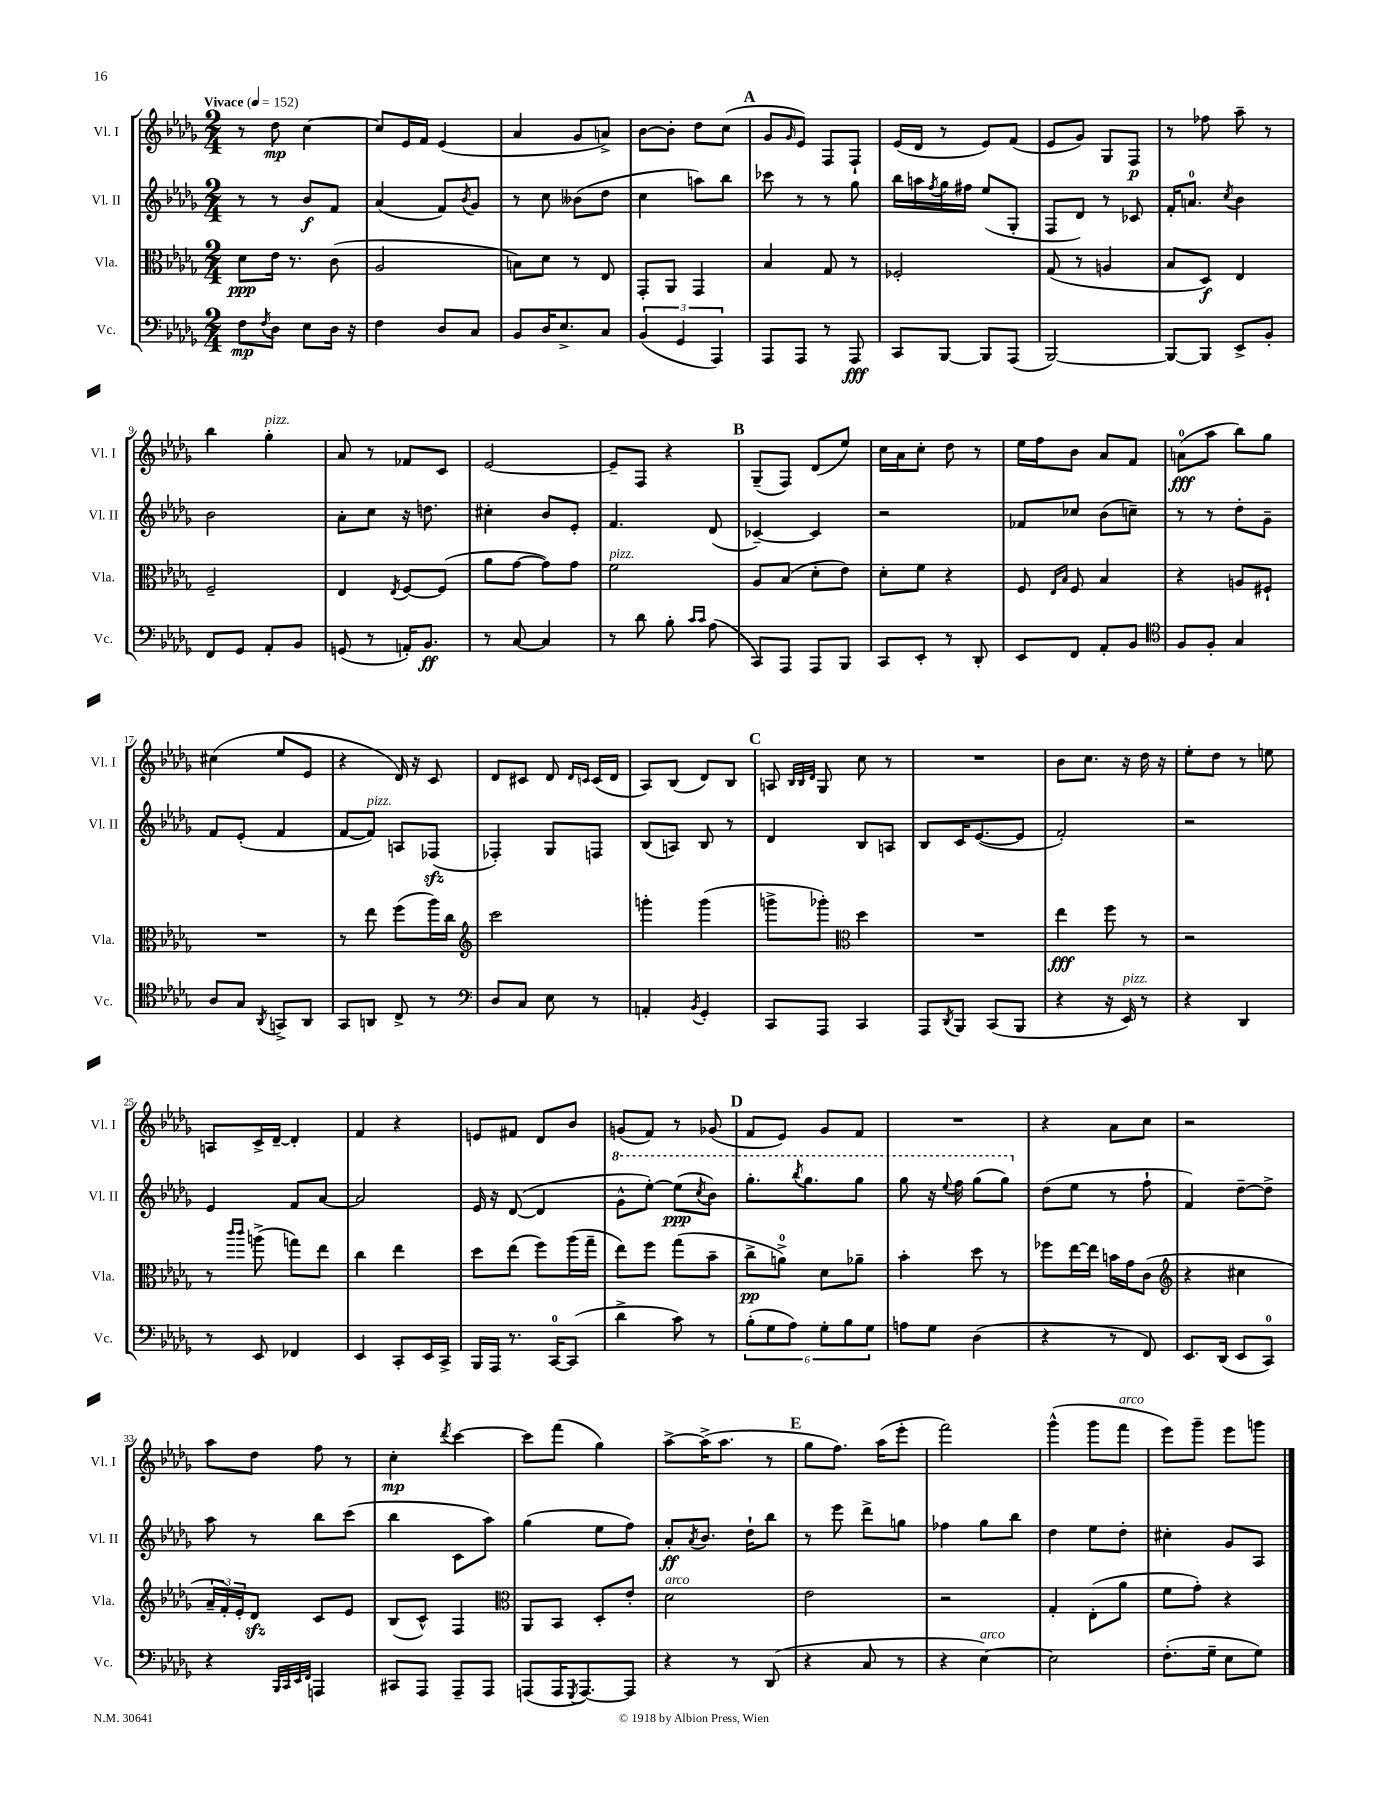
<<
\new StaffGroup <<
\new Staff = "s0" \with { instrumentName = "Vl. I" shortInstrumentName = "Vl. I" } {
    \clef treble \key des \major \numericTimeSignature \time 2/4 \tempo "Vivace" 4 = 152
    r8 des''8\mp c''4~ |
    c''8 ees'16 f'16 ees'4( |
    aes'4 ges'8 a'8->) |
    bes'8~ bes'8-. des''8 c''8( |
    \mark \markup { \bold "A" } ges'8 \grace { ges'16 } ees'8) f8 f8-! |
    ees'16( des'16 r8 ees'8) f'8( |
    ees'8 ges'8) ges8 f8\p |
    r8 fes''8 aes''8-- r8 |
    bes''4 ges''4-.^\markup { \italic "pizz." } |
    aes'8 r8 fes'8 c'8 |
    ees'2~ |
    ees'8-- f8 r4 |
    \mark \markup { \bold "B" } ges8--( f8) des'8( ees''8) |
    c''16 aes'16 c''8-. des''8 r8 |
    ees''16 f''16 bes'8 aes'8 f'8 |
    a'8-0\fff( aes''8 bes''8) ges''8 |
    cis''4( ees''8 ees'8 |
    r4 des'16) r16 c'8 |
    des'8 cis'8 des'8 \grace { des'16 c'16 } c'16( des'16 |
    aes8) bes8( des'8) bes8 |
    \mark \markup { \bold "C" } a8 \grace { bes32 bes32 des'32 } ges8 c''8 r8 |
    R2 |
    bes'8 c''8. r16 des''16 r16 |
    ees''8-. des''8 r8 e''8 |
    a8 c'16-> des'16~-- des'4-. |
    f'4 r4 |
    e'8 fis'8 des'8 bes'8 |
    g'8( f'8) r8 ges'8( |
    \mark \markup { \bold "D" } f'8 ees'8) ges'8 f'8 |
    R2 |
    r4 aes'8 c''8 |
    r2 |
    aes''8 des''8 f''8 r8 |
    c''4-.\mp \acciaccatura { des'''8 } c'''4~ |
    c'''8 f'''8( ges''4) |
    aes''8~-> aes''16->( aes''8. r8 |
    \mark \markup { \bold "E" } ges''8 f''8.) aes''16( ees'''8-. |
    f'''2) |
    ges'''4-^( ges'''8 f'''8^\markup { \italic "arco" } |
    ees'''8) ges'''8-- ees'''8 g'''8 \bar "|." |
}
\new Staff = "s1" \with { instrumentName = "Vl. II" shortInstrumentName = "Vl. II" } {
    \clef treble \key des \major \numericTimeSignature \time 2/4
    r8 r8 bes'8\f f'8 |
    aes'4( f'8) \acciaccatura { bes'8 } ges'8 |
    r8 c''8 beses'8( des''8 |
    c''4 a''8) bes''8 |
    \mark \markup { \bold "A" } ces'''8 r8 r8 ges''8 |
    bes''16 a''16 \acciaccatura { f''8 } ges''16 fis''16 ees''8( ges8-. |
    f8 des'8) r8 ces'8 |
    f'16-. a'8.-0 \acciaccatura { c''8 } bes'4 |
    bes'2 |
    aes'8-. c''8 r16 d''8. |
    cis''4-. bes'8 ees'8-. |
    f'4. des'8( |
    \mark \markup { \bold "B" } ces'4~--) ces'4 |
    r2 |
    fes'8 ces''8 bes'8( c''8--) |
    r8 r8 des''8-. ges'8-- |
    f'8 ees'8-.( f'4 |
    f'8~ f'8^\markup { \italic "pizz." }) a8 fes8\sfz( |
    fes4-.) ges8 f8 |
    bes8( a8) bes8 r8 |
    \mark \markup { \bold "C" } des'4 bes8 a8 |
    bes8 c'16 ees'8.~( ees'8 |
    f'2-.) |
    r2 |
    ees'4 f'8 aes'8~ |
    aes'2 |
    ees'16 r16 des'8~( des'4 |
    \ottava #1 ges''8-^ ees'''8~-.) ees'''8\ppp( \acciaccatura { c'''8 } bes''8) |
    \mark \markup { \bold "D" } ges'''8.-. \acciaccatura { bes'''8 } ges'''8. ges'''8 |
    ges'''8 r16 \appoggiatura { ees'''8 } f'''16 ges'''8( ges'''8) \ottava #0 |
    des''8( ees''8 r8 f''8-! |
    f'4) des''8~-- des''8-> |
    aes''8 r8 bes''8 c'''8( |
    bes''4 c'8 aes''8) |
    ges''4( ees''8 f''8) |
    aes'8-.\ff \acciaccatura { aes'8 } bes'8. des''16-! bes''8 |
    \mark \markup { \bold "E" } r8 ees'''8 des'''8-> g''8 |
    fes''4 ges''8 bes''8 |
    des''4 ees''8 des''8-. |
    cis''4-. ges'8 aes8 \bar "|." |
}
\new Staff = "s2" \with { instrumentName = "Vla." shortInstrumentName = "Vla." } {
    \clef alto \key des \major \numericTimeSignature \time 2/4
    des'8\ppp ees'16 r8. c'8( |
    aes2 |
    b8) des'8 r8 ees8 |
    ges,8-. aes,8 ges,4 |
    \mark \markup { \bold "A" } bes4 ges8 r8 |
    fes2-. |
    ges8( r8 a4 |
    bes8 des8\f) ees4 |
    f2-- |
    ees4 \acciaccatura { ees8 } f8~ f8( |
    aes'8 ges'8~ ges'8) ges'8 |
    f'2^\markup { \italic "pizz." } |
    \mark \markup { \bold "B" } aes8 bes8( des'8-. ees'8) |
    des'8-. f'8 r4 |
    f8 \grace { ees16 bes16 } f8 bes4 |
    r4 a8 fis8-! |
    R2 |
    r8 ees''8 f''8( aes''16) c''16 |
    \clef treble c'''2 |
    g'''4-. g'''4( |
    \mark \markup { \bold "C" } g'''8-> ges'''8-.) \clef alto des''4 |
    R2 |
    ees''4\fff f''8 r8 |
    r2 |
    r8 \grace { c'''16 c'''16 } a''8->( g''8) ees''8 |
    c''4 ees''4 |
    des''8 ees''8( f''8) aes''16( ges''16-- |
    ees''8) f''8 ges''8( bes'8-- |
    \mark \markup { \bold "D" } c''8->\pp a'8-0->) des'8 aes'8-- |
    bes'4-. des''8 r8 |
    fes''8 ees''16~ ees''16 b'16 ges'16 c'8( |
    \clef treble r4 cis''4 |
    \tuplet 3/2 { aes'16-- f'16-.) ees'16-. } des'8\sfz c'8 ees'8 |
    bes8( c'8-^) f4 |
    \clef alto aes,8 bes,8 des8-. ees'8-. |
    des'2^\markup { \italic "arco" } |
    \mark \markup { \bold "E" } ees'2 |
    r2 |
    ges4-. ees8-.( aes'8 |
    f'8 ges'8-.) r4 \bar "|." |
}
\new Staff = "s3" \with { instrumentName = "Vc." shortInstrumentName = "Vc." } {
    \clef bass \key des \major \numericTimeSignature \time 2/4
    f8\mp \acciaccatura { f8 } des8 ees8 des16 r16 |
    f4 des8 c8 |
    bes,8 des16 ees8.-> c8 |
    \tuplet 3/2 { bes,4( ges,4 aes,,4) } |
    \mark \markup { \bold "A" } aes,,8 aes,,8 r8 aes,,8\fff |
    c,8 bes,,8~ bes,,8 aes,,8( |
    bes,,2~) |
    bes,,8~ bes,,8 ees,8-> bes,8-. |
    f,8 ges,8 aes,8-. bes,8 |
    g,8( r8 a,16-.) bes,8.\ff |
    r8 c8~ c4 |
    r8 des'8 bes8-. \grace { c'16 c'16 } aes8( |
    \mark \markup { \bold "B" } c,8) aes,,8 aes,,8 bes,,8 |
    c,8 ees,8-. r8 des,8-. |
    ees,8 f,8 aes,8-. bes,8 |
    \clef tenor f8 f8-. ges4 |
    aes8 ges8 \acciaccatura { aes,8 } g,8-> aes,8 |
    ges,8 a,8 c8-> r8 |
    \clef bass des8 c8 ees8 r8 |
    a,4-. \acciaccatura { bes,8 } ges,4-. |
    \mark \markup { \bold "C" } c,8 aes,,8 c,4 |
    aes,,8 \acciaccatura { des,8 } bes,,8 c,8( bes,,8 |
    r4 r16 ees,16^\markup { \italic "pizz." }) r8 |
    r4 des,4 |
    r8 ees,8 fes,4 |
    ees,4 c,8-. ees,16 c,16-> |
    bes,,16 aes,,16 r8. c,16-0~ c,8( |
    des'4-> c'8) r8 |
    \mark \markup { \bold "D" } \tuplet 6/4 { bes8-.( ges8 aes8) ges8-. bes8 ges8 } |
    a8 ges8 des4( |
    r4 r8 f,8) |
    ees,8. des,16( ees,8 c,8-0) |
    r4 \grace { bes,,32 c,32 ees,32 f,32 } a,,4 |
    cis,8 aes,,8 aes,,8-- aes,,8 |
    a,,8( a,,16 \acciaccatura { ges,,8 } a,,8.~) a,,8 |
    r4 r8 des,8( |
    \mark \markup { \bold "E" } r4 c8 r8 |
    r4 ees4~^\markup { \italic "arco" }) |
    ees2 |
    f8.-.( ges16-- ees8 ges8) \bar "|." |
}
>>
>>
